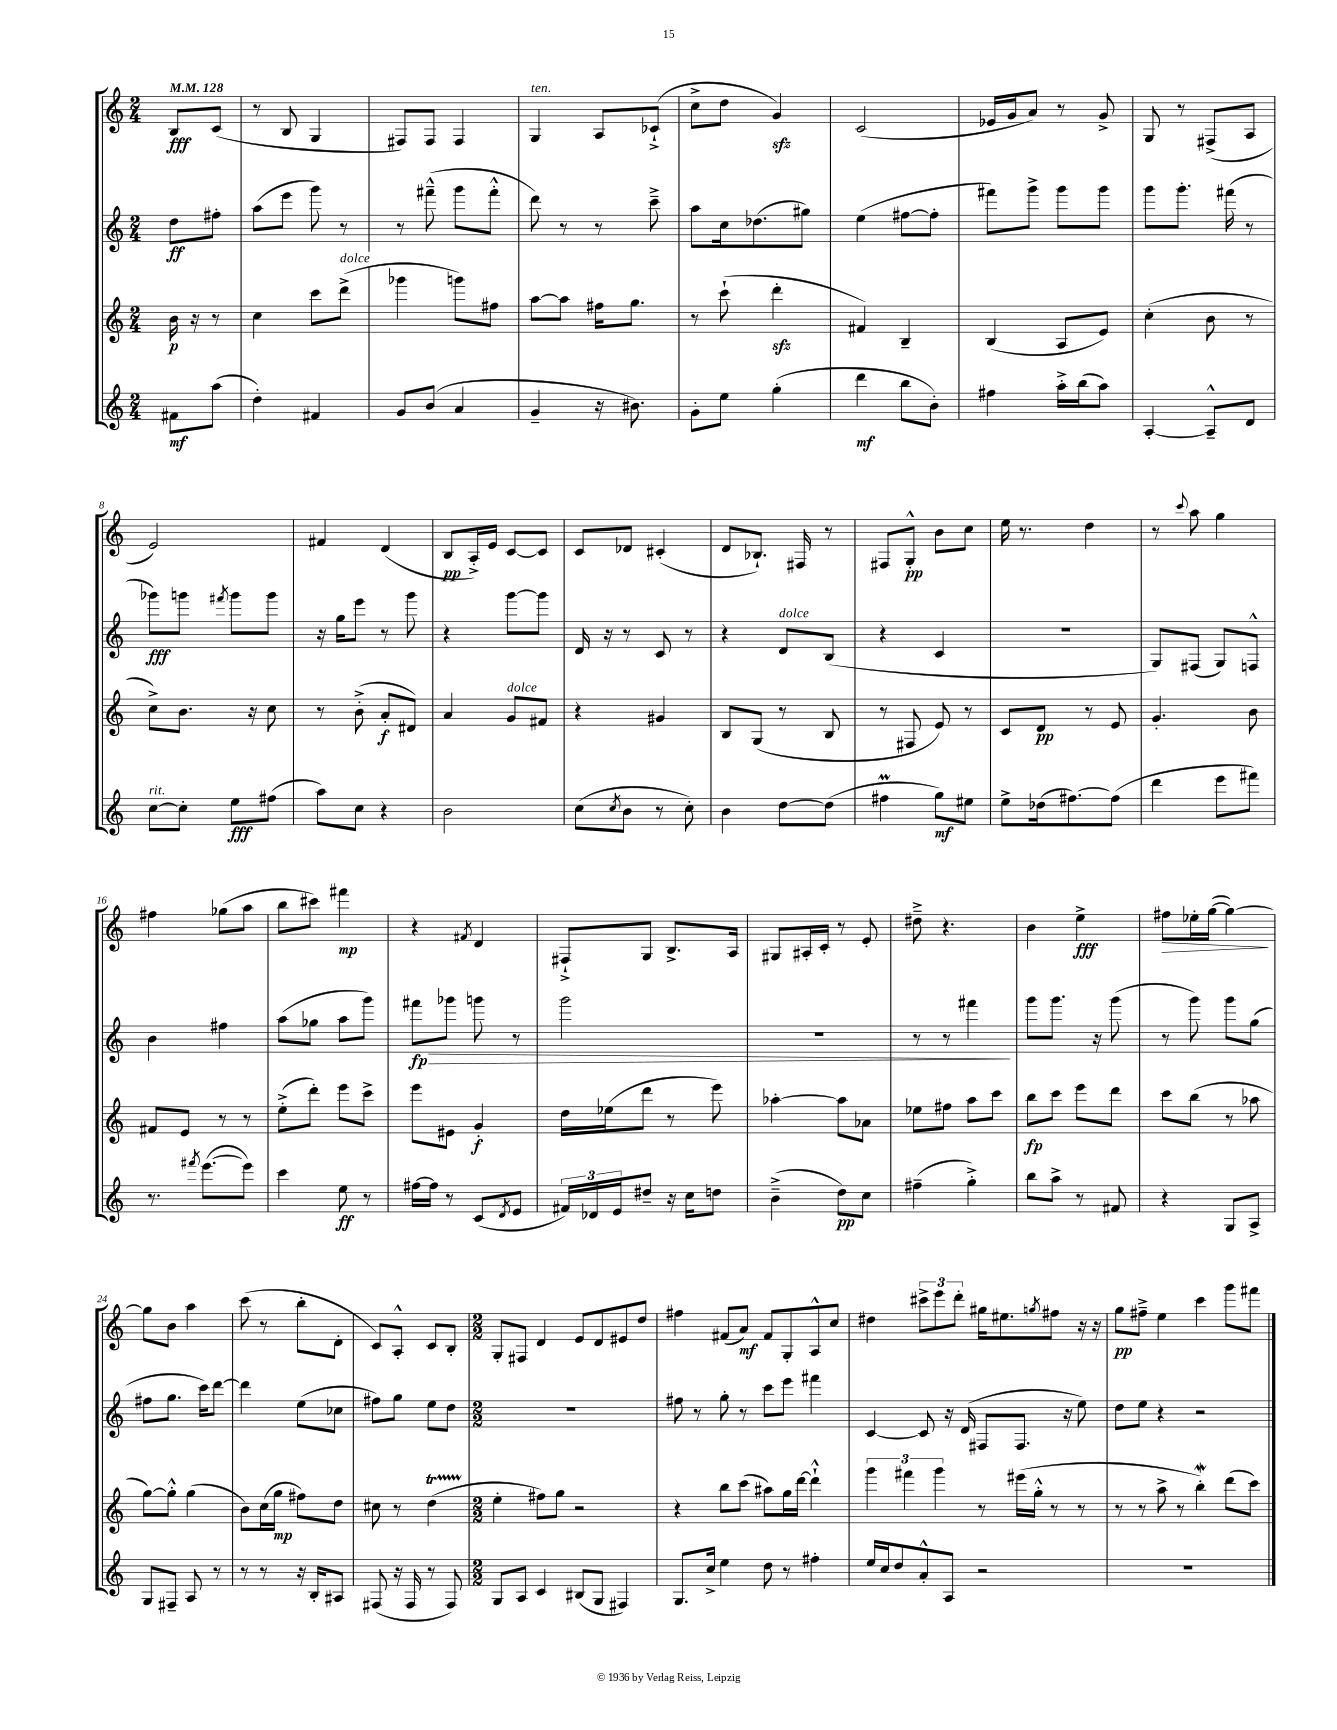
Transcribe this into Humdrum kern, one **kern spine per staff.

**kern	**dynam	**kern	**dynam	**kern	**dynam	**kern	**dynam
*part4	*part4	*part3	*part3	*part2	*part2	*part1	*part1
*staff4	*staff4	*staff3	*staff3	*staff2	*staff2	*staff1	*staff1
*clefG2	*	*clefG2	*	*clefG2	*	*clefG2	*
*k[]	*	*k[]	*	*k[]	*	*k[]	*
*M2/4	*	*M2/4	*	*M2/4	*	*M2/4	*
*MM128	*	*MM128	*	*MM128	*	*MM128	*
=	=	=	=	=	=	=	=
8f#X\L	mf	16b\	p	8dd\L	ff	8B/L	fff
.	.	16r	.	.	.	.	.
(8aa\J	.	8r	.	8ff#X'\J	.	(8c/J	.
=1	=1	=1	=1	=1	=1	=1	=1
4dd'\)	.	4cc\	.	(8aa\L	.	8r	.
.	.	.	.	8eee\J	.	8B/	.
4f#X/	.	8ccc\L	.	8ggg\)	.	4G/	.
!	!	!LO:TX:a:i:t=dolce	!	!	!	!	!
.	.	(8ddd^\J	.	8r	.	.	.
=2	=2	=2	=2	=2	=2	=2	=2
8g/L	.	4ggg-X\	.	8r	.	8F#X/L)	.
(8b/J	.	.	.	(8fff#X~^^\	.	8F#/J	.
4a/	.	8gggn\L)	.	8ggg\L	.	4F#/	.
.	.	8ff#X\J	.	8fff#'^^\J	.	.	.
=3	=3	=3	=3	=3	=3	=3	=3
!	!	!	!	!	!	!LO:TX:a:i:t=ten.	!
4g~/	.	[8aa\L	.	8ddd\)	.	4G/	.
.	.	8aa\J]	.	8r	.	.	.
16r	.	16ff#X\KL	.	8r	.	8A/L	.
8.b#X\)	.	8.gg\J	.	.	.	.	.
.	.	.	.	8ccc~^\	.	(8c-X`^/J	.
=4	=4	=4	=4	=4	=4	=4	=4
8g'\L	.	8r	.	8aa\L	.	8cc^\L	.
8ee\J	.	(8ccc`\	.	16cc\k	.	8dd\J	.
.	.	.	.	(8.dd-X\	.	.	.
(4gg'\	.	4dddzz'\	.	.	.	4gzz/)	.
.	.	.	.	8gg#X\J)	.	.	.
=5	=5	=5	=5	=5	=5	=5	=5
4ddd\	mf	4f#X/)	.	(4ee\	.	(2c/	.
8bb\L	.	4B~/	.	[8ff#X\L	.	.	.
8b'\J)	.	.	.	8ff#'\J]	.	.	.
=6	=6	=6	=6	=6	=6	=6	=6
4ff#X\	.	(4B/	.	8fff#X\L)	.	16e-X/LL	.
.	.	.	.	.	.	16g/J	.
.	.	.	.	8ggg^\J	.	8a/J)	.
16aa'^\LL	.	8A/L	.	8ggg\L	.	8r	.
(16bb\J	.	.	.	.	.	.	.
8aa\J)	.	8e/J)	.	8ggg\J	.	8g^/	.
=7	=7	=7	=7	=7	=7	=7	=7
[4A'/	.	(4cc'\	.	8ggg\L	.	8G/	.
.	.	.	.	8.ggg'\J	.	8r	.
8A~^^/L]	.	8b\	.	.	.	(8F#X^/L	.
.	.	.	.	(16fff#X\	.	.	.
8d/J	.	8r	.	8r	.	8A/J	.
!!LO:LB:g=z
=8	=8	=8	=8	=8	=8	=8	=8
!LO:TX:a:i:t=rit.	!	!	!	!	!	!	!
[8cc\L	.	8cc^\L)	.	8ggg-X\L)	fff	2e/)	.
8cc'\J]	.	8.b\J	.	8gggn\J	.	.	.
.	.	.	.	8qfff#X/	.	.	.
8ee\L	fff	.	.	8ggg\L	.	.	.
.	.	16r	.	.	.	.	.
(8ff#X\J	.	8cc\	.	8ggg\J	.	.	.
=9	=9	=9	=9	=9	=9	=9	=9
8aa\L)	.	8r	.	16r	.	4f#X/	.
.	.	.	.	16gg\KL	.	.	.
8cc\J	.	(8b'^\	.	8eee\J	.	.	.
4r	.	8a'/L	f	8r	.	(4d/	.
.	.	8d#X/J)	.	8ggg\	.	.	.
=10	=10	=10	=10	=10	=10	=10	=10
2b\	.	4a/	.	4r	.	8B/L	pp
.	.	.	.	.	.	16A'^/L)	.
.	.	.	.	.	.	16e/JJ	.
!	!	!LO:TX:a:i:t=dolce	!	!	!	!	!
.	.	8g/L	.	[8ggg\L	.	[8c/L	.
.	.	8f#X/J	.	8ggg\J]	.	8c/J]	.
=11	=11	=11	=11	=11	=11	=11	=11
(8cc\L	.	4r	.	16d/	.	8c/L	.
.	.	.	.	16r	.	.	.
8qcc/	.	.	.	.	.	.	.
8b\J	.	.	.	8r	.	8d-X/J	.
8r	.	4g#X/	.	8c/	.	(4c#X'/	.
8cc'\)	.	.	.	8r	.	.	.
=12	=12	=12	=12	=12	=12	=12	=12
4b\	.	8B/L	.	4r	.	8d/L	.
.	.	(8G/J	.	.	.	8.B-X`/J)	.
!	!	!	!	!LO:TX:a:i:t=dolce	!	!	!
[8dd\L	.	8r	.	8d/L	.	.	.
.	.	.	.	.	.	16F#X/	.
(8dd\J]	.	8B/	.	(8B/J	.	8r	.
=13	=13	=13	=13	=13	=13	=13	=13
4ff#Xm\	.	8r	.	4r	.	8F#X/L	.
.	.	8F#X/	.	.	.	8G'^^/J	pp
8gg\L)	mf	8e/)	.	4c/	.	8b\L	.
8ee#X\J	.	8r	.	.	.	8cc\J	.
=14	=14	=14	=14	=14	=14	=14	=14
8ee^\L	.	8c/L	.	2r	.	16ee\	.
.	.	.	.	.	.	8.r	.
(16dd-X\k	.	8d/J	pp	.	.	.	.
[8.ff#X\)	.	.	.	.	.	.	.
.	.	8r	.	.	.	4dd\	.
(8ff#\J]	.	8e/	.	.	.	.	.
=15	=15	=15	=15	=15	=15	=15	=15
4ddd\	.	4.g'/	.	8G/L)	.	8r	.
.	.	.	.	.	.	8qqccc/	.
.	.	.	.	(8F#X/J	.	8aa\	.
8eee\L	.	.	.	8G/L)	.	4gg\	.
8fff#X\J)	.	8b\	.	8Fn^^/J	.	.	.
!!LO:LB:g=z
=16	=16	=16	=16	=16	=16	=16	=16
8.r	.	8f#X/L	.	4b\	.	4ff#X\	.
.	.	8e/J	.	.	.	.	.
8qfff#X/	.	.	.	.	.	.	.
([8.eee\L	.	.	.	.	.	.	.
.	.	8r	.	4ff#X\	.	(8gg-X\L	.
8eee\J])	.	8r	.	.	.	8aa\J	.
=17	=17	=17	=17	=17	=17	=17	=17
4ccc\	.	(8ee'^\L	.	(8aa\L	.	8bb\L	.
.	.	8ddd'\J)	.	8gg-X\J	.	8ccc#X\J)	.
8ee\	ff	8eee\L	.	8aa\L	.	4fff#X\	mp
8r	.	8ccc^\J	.	8ggg\J)	.	.	.
=18	=18	=18	=18	=18	=18	=18	=18
!	!	!	!	!	!LO:HP:b	!	!
[16ff#X\LL	.	8eee\L	.	8fff#X\L	> fp	4r	.
16ff#\JJ]	.	.	.	.	.	.	.
8r	.	8e#X\J	.	8ggg-X\J	.	.	.
.	.	.	.	.	.	8qf#X/	.
(8c/L	.	4g'/	f	8gggn\	.	4d/	.
8qd/	.	.	.	.	.	.	.
8e/J	.	.	.	8r	.	.	.
=19	=19	=19	=19	=19	=19	=19	=19
24f#X/LL)	.	16dd\LL	.	2ggg\	.	8F#X`^/L	.
24d-X/	.	.	.	.	.	.	.
.	.	(16ee-X\J	.	.	.	.	.
24e/J	.	.	.	.	.	.	.
8dd#X~/J	.	8ddd\J	.	.	.	8G/J	.
16r	.	8r	.	.	.	8.B^/L	.
16cc\KL	.	.	.	.	.	.	.
8ddn\J	.	8eee\)	.	.	.	.	.
.	.	.	.	.	.	16A/Jk	.
=20	=20	=20	=20	=20	=20	=20	=20
(4b~^\	.	[4aa-X'\	.	2r	.	8G#X/L	.
.	.	.	.	.	.	16A#X'/L	.
.	.	.	.	.	.	16c'/JJ	.
8dd\L)	pp	8aa-\L]	.	.	.	8r	.
8cc\J	.	8a-X\J	.	.	.	8e'/	.
=21	=21	=21	=21	=21	=21	=21	=21
(4ff#X~\	.	8ee-X\L	.	8r	.	8dd#X~^\	.
.	.	8ff#X\J	.	8r	.	4.r	.
4gg'^\)	.	8aa\L	.	4fff#X\	.	.	.
.	.	8ccc\J	.	.	.	.	.
.	.	.	.	.	]	.	.
=22	=22	=22	=22	=22	=22	=22	=22
8bb\L	.	8bb\L	fp	8ggg\L	.	4b\	.
8aa^\J	.	8ccc\J	.	8.ggg\J	.	.	.
8r	.	8eee\L	.	.	.	4ee^\	fff
.	.	.	.	16r	.	.	.
8f#X/	.	8ddd\J	.	(8ggg\	.	.	.
=23	=23	=23	=23	=23	=23	=23	=23
!	!	!	!	!	!	!	!LO:HP:b
4r	.	8ccc\L	.	8r	.	8ff#X\L	>
.	.	(8bb\J	.	8ggg\)	.	16ee-X'\L	.
.	.	.	.	.	.	([16gg\JJ	.
8G/L	.	8r	.	8ggg\L	.	4gg\_)	.
8A^/J	.	8aa-X\	.	(8gg\J	.	.	.
.	.	.	.	.	.	.	]
!!LO:LB:g=z
=24	=24	=24	=24	=24	=24	=24	=24
8G/L	.	[8gg\L)	.	8ff#X\L	.	8gg\L]	.
8F#X~/J	.	8gg'^^\J]	.	8.gg\J	.	8b\J	.
8A/	.	(4gg\	.	.	.	4aa\	.
.	.	.	.	16ccc\KL)	.	.	.
8r	.	.	.	[8ddd\J	.	.	.
=25	=25	=25	=25	=25	=25	=25	=25
8r	.	8b\L)	.	4ddd\]	.	(8ccc\	.
8r	.	(16cc\L	.	.	.	8r	.
.	.	16gg\JJ	mp	.	.	.	.
16r	.	8ff#X\L)	.	(8ee\L	.	8bb'\L	.
16B'/KL	.	.	.	.	.	.	.
8A#X/J	.	8dd\J	.	8cc-X\J	.	8d'\J	.
=26	=26	=26	=26	=26	=26	=26	=26
(8F#X/	.	8cc#X\	.	8ff#X\L)	.	8c/L)	.
16r	.	8r	.	8gg\J	.	8A'^^/J	.
16F#/	.	.	.	.	.	.	.
8r	.	(4ddT\	.	8ee\L	.	8c/L	.
8F#/)	.	.	.	8dd\J	.	8B'/J	.
=27	=27	=27	=27	=27	=27	=27	=27
*M2/2	*	*M2/2	*	*M2/2	*	*M2/2	*
8G/L	.	4ee'\	.	1r	.	8G'/L	.
8A/J	.	.	.	.	.	8F#X/J	.
4c/	.	8ff#X\L)	.	.	.	4d/	.
.	.	8gg\J	.	.	.	.	.
(8B#X/L	.	2r	.	.	.	8e/L	.
8G/J	.	.	.	.	.	8d/	.
4F#X/)	.	.	.	.	.	8e#X/	.
.	.	.	.	.	.	8dd/J	.
=28	=28	=28	=28	=28	=28	=28	=28
8.G/L	.	4r	.	8ff#X\	.	4ff#X\	.
.	.	.	.	8r	.	.	.
16cc^/Jk	.	.	.	.	.	.	.
4ee\	.	8bb\L	.	8gg'\	.	(8f#X/L	.
.	.	(8ccc\J	.	8r	.	8a/J)	mf
8dd\	.	8aa#X\L)	.	8ccc\L	.	8f#/L	.
8r	.	16gg\L	.	8eee\J	.	8G'/	.
.	.	[16ddd\JJ	.	.	.	.	.
4ff#X'\	.	4ddd`^^\]	.	4fff#X\	.	8A^^/	.
.	.	.	.	.	.	8cc/J	.
=29	=29	=29	=29	=29	=29	=29	=29
16ee/LL	.	6ggg\	.	[4c/	.	4dd#X\	.
16cc/J	.	.	.	.	.	.	.
8dd/	.	.	.	.	.	.	.
.	.	6fff#X\	.	.	.	.	.
8a'^^/	.	.	.	8c/]	.	12ccc#X^\L	.
.	.	6ggg\	.	.	.	12eee\	.
8A/J	.	.	.	16r	.	.	.
.	.	.	.	.	.	12ddd'\J	.
.	.	.	.	(16d/	.	.	.
2r	.	8r	.	8F#X/L	.	16gg#X\KL	.
.	.	.	.	.	.	8.ee#X\	.
.	.	(16eee#X\LL	.	8.F#/J	.	.	.
.	.	16gg'^^\JJ	.	.	.	.	.
.	.	.	.	.	.	8qggn/	.
.	.	8r	.	.	.	8ff#X\J	.
.	.	.	.	16r	.	.	.
.	.	8r	.	8ee\)	.	16r	.
.	.	.	.	.	.	16r	.
=30	=30	=30	=30	=30	=30	=30	=30
1r	.	8r	.	8dd\L	.	8gg\L	pp
.	.	8r	.	8ee\J	.	8ff#X~^\J	.
.	.	8aa^\	.	4r	.	4ee\	.
.	.	8r	.	.	.	.	.
.	.	4bbW'\)	.	2r	.	4ccc\	.
.	.	(8ddd\L	.	.	.	8ggg\L	.
.	.	8ccc\J)	.	.	.	8fff#X\J	.
==	==	==	==	==	==	==	==
*-	*-	*-	*-	*-	*-	*-	*-
